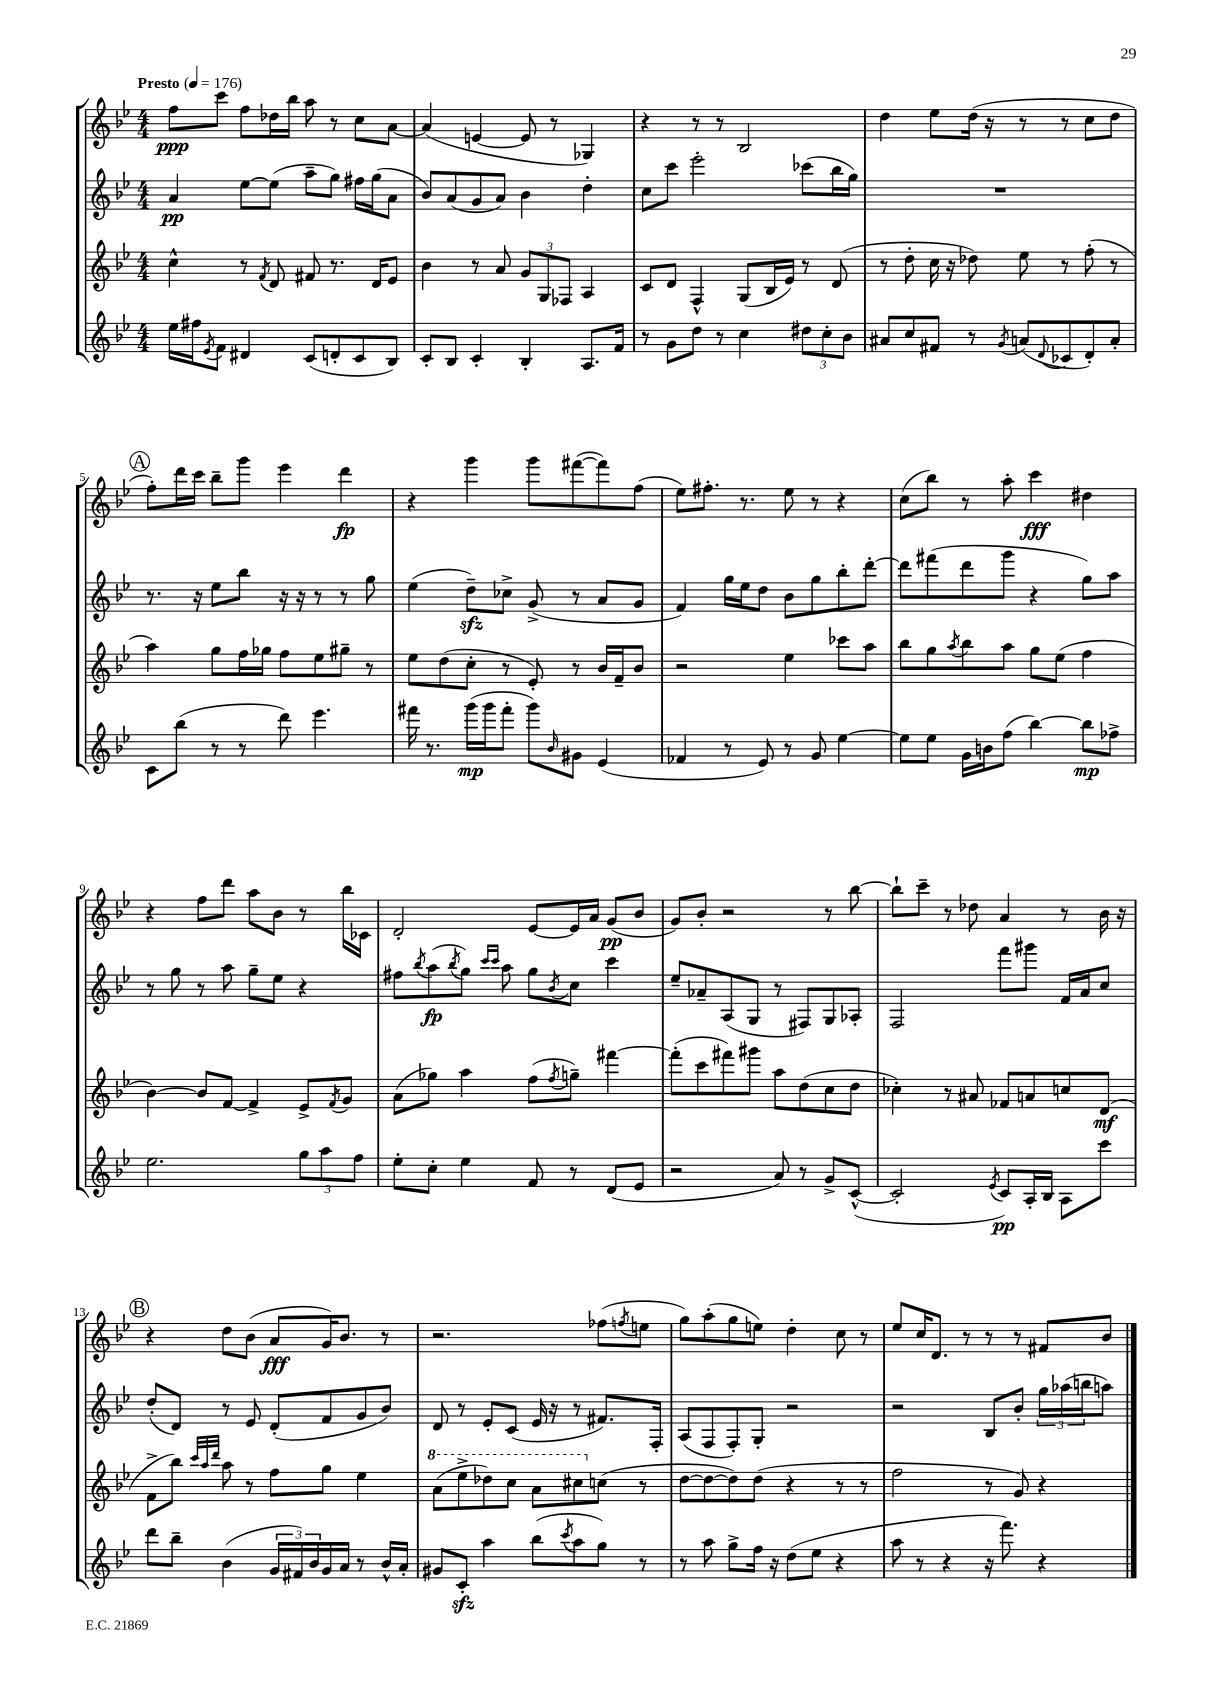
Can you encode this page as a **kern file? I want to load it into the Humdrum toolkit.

**kern	**kern	**kern	**kern
*staff4	*staff3	*staff2	*staff1
*clefG2	*clefG2	*clefG2	*clefG2
*k[b-e-]	*k[b-e-]	*k[b-e-]	*k[b-e-]
*M4/4	*M4/4	*M4/4	*M4/4
*MM176	*MM176	*MM176	*MM176
16ee-\LL	4cc^^\	4a/	8ff\L
16ff#\J	.	.	.
8qe-/	.	.	.
8f\J	.	.	8ccc\J
4d#/	8r	[8ee-\L	8ff\L
.	8qf/	.	.
.	8d/	(8ee-\]J	16dd-\L
.	.	.	16bb-\JJ
(8c/L	8f#/	8aa~\L	8aa\
8d'/	8.r	8gg\J)	8r
8c/	.	16ff#\LL	8cc\L
.	16d/LK	(16gg\J	.
8B-/J)	8e-/J	8a\J	[8a\J
=	=	=	=
8c'/L	4b-\	8b-/L)	(4a/]
8B-/J	.	(8a/	.
4c'/	8r	8g/	[4e/
.	8a/	8a/J)	.
4B-'/	12g/L	4b-\	8e/]
.	12G/	.	.
.	.	.	8r
.	12F-/J	.	.
8.A/L	4A/	4dd'\	4G-/)
16f/Jk	.	.	.
=	=	=	=
8r	8c/L	8cc\L	4r
8g\L	8d/J	8ccc\J	.
8dd\J	4F^^/	2eee-'\	8r
8r	.	.	8r
4cc\	(8G/L	.	2B-/
.	16B-/L	.	.
.	16e-/JJ)	.	.
12dd#\L	8r	(8ccc-\L	.
12cc'\	.	.	.
.	(8d/	16bb-\L	.
12b-\J	.	.	.
.	.	16gg\JJ)	.
=	=	=	=
8a#/L	8r	1r	4dd\
8cc/	8dd'\	.	.
8f#/J	16cc\	.	8ee-\L
.	16r	.	.
8r	8dd-\)	.	(16dd\Jk
.	.	.	16r
8qg/	.	.	.
(8a/L	8ee-\	.	8r
8qqd/	.	.	.
8c-/	8r	.	8r
8d'/)	(8ff'\	.	8cc\L
8a'/J	8r	.	8dd\J
=	=	=	=
8c\L	4aa\)	8.r	8ff'\L)
(8bb-\J	.	.	16ddd\L
.	.	16r	16ccc\JJ
8r	8gg\L	8ee-\L	8bb-~\L
8r	16ff\L	8bb-\J	8ggg\J
.	16gg-\JJ	.	.
8ddd\)	8ff\L	16r	4eee-\
.	.	16r	.
4.eee-\	8ee-\	8r	.
.	8gg#~\J	8r	4ddd\
.	8r	8gg\	.
=	=	=	=
16fff#\	8ee-\L	(4ee-\	4r
8.r	.	.	.
.	(8dd\	.	.
(16ggg\LL	8cc'\J	8dd~\L)	4ggg\
16ggg\J	.	.	.
8fff#'\J	8r	8cc-^\J	.
8ggg\L)	8e-'/)	(8g^/	8ggg\L
16qqb-/	.	.	.
8g#\J	8r	8r	([8fff#\
(4e-/	16b-/LL	8a/L	8fff#\])
.	16f~/J	.	.
.	8b-/J	8g/J	(8ff\J
=	=	=	=
4f-/	2r	4f/)	8ee-\L)
.	.	.	8.ff#'\J
8r	.	16gg\LL	.
.	.	16ee-\J	8.r
8e-/)	.	8dd\J	.
8r	4ee-\	8b-\L	8ee-\
8g/	.	8gg\	8r
[4ee-\	8ccc-\L	8bb-'\	4r
.	8aa\J	[8ddd'\J	.
=	=	=	=
8ee-\]L	8bb-\L	8ddd\]L	(8cc\L
8ee-\J	8gg\	(8fff#\	8bb-\J)
.	8qaa/	.	.
16g\LL	8bb-\	8ddd\	8r
16b\J	.	.	.
(8ff\J	8aa\J	8ggg\J	8aa'\
[4bb-\)	8gg\L	4r	4ccc\
.	(8ee-\J	.	.
8bb-\]L	4ff\	8gg\L)	4dd#\
8ff-^\J	.	8aa\J	.
=	=	=	=
2.ee-\	[4b-\)	8r	4r
.	.	8gg\	.
.	8b-/]L	8r	8ff\L
.	[8f/J	8aa\	8ddd\J
.	4f^/]	8gg~\L	8aa\L
.	.	8ee-\J	8b-\J
12gg\L	8e-^/L	4r	8r
12aa\	.	.	.
.	8qf/	.	.
.	8g/J	.	16bb-\LL
12ff\J	.	.	.
.	.	.	16c-\JJ
=	=	=	=
8ee-'\L	(8a\L	8ff#\L	2d'/
.	.	8qbb-/	.
8cc'\J	8gg-\J)	(8aa\	.
.	.	8qbb-/	.
4ee-\	4aa\	8gg\J)	.
.	.	16qqccc/LL	.
.	.	16qqccc/JJ	.
.	.	8aa\	.
8f/	(8ff\L	8gg\L	[8e-/L
.	8qff/	8qb-/	.
8r	8gg~\J)	8cc\J	16e-/]L
.	.	.	16a/JJ
(8d/L	[4fff#\	4ccc\	(8g/L
8e-/J	.	.	8b-/J
=	=	=	=
2r	(8fff#'\]L	8ee-~/L	8g/L)
.	8ccc\	8a-~/	8b-'/J
.	8fff#\)	(8A/	2r
.	8ggg#\J	8G/J	.
8a/)	8aa\L	8r	.
8r	(8dd\	8F#/L)	.
8g^/L	8cc\	8G/	8r
([8c^^/J	8dd\J	8A-'/J	[8bb-\
=	=	=	=
2c'/]	4cc-'\)	2F/	8bb-`\]L
.	.	.	8ccc~\J
.	8r	.	8r
.	8a#/	.	8dd-\
8qe-/	.	.	.
8c/L)	8f-/L	8fff\L	4a/
16A'/L	8a/	8ggg#\J	.
16B-/JJ	.	.	.
8A\L	8cc/	16f/LL	8r
.	.	16a/J	.
8ccc\J	(8d/J	8cc/J	16b-\
.	.	.	16r
=	=	=	=
8ddd\L	8f^\L	(8dd'/L	4r
8bb-~\J	8bb-\J)	8d/J)	.
.	32qqccc/LLL	.	.
.	32qqaa/	.	.
.	32qqddd/JJJ	.	.
(4b-\	8aa\	8r	8dd\L
.	8r	8e-/	(8b-\J
24g/LL	8ff\L	(8d'/L	8a/L
24f#/)	.	.	.
24b-/	.	.	.
16g/	8gg\J	8f/	16g/K)
16a/JJ	.	.	8.b-/J
8r	4ee-\	8g/	.
16b-^^/LL	.	8b-/J)	8r
16a'/JJ	.	.	.
=	=	=	=
8g#/L	(8aa\L	8d/	2.r
8c'/J	8eee-^\	8r	.
4aa\	8ddd-\)	8e-'/L	.
.	8ccc\J	(8c/J	.
(8bb-\L	8aa\L	16e-/	.
.	.	16r	.
8qccc/	.	.	.
8aa\	8ccc#\	8r	.
8gg\J)	(8cc\J	8.f#/L)	(8ff-\L
.	.	.	8qff/
8r	8r	.	8ee\J
.	.	16F'/Jk	.
=	=	=	=
8r	[8dd\L	(8A/L	8gg\L)
8aa\	8dd\_	8F/	(8aa'\
8gg^\L	8dd\])	8F'/)	8gg\
16ff\Jk	(8dd\J	8G'/J	8ee\J)
16r	.	.	.
(8dd\L	4r	2r	4dd'\
8ee-\J	.	.	.
4r	8r	.	8cc\
.	8r	.	8r
=	=	=	=
8aa\	2ff\	2r	8ee-/L
8r	.	.	16cc/K
.	.	.	8.d/J
4r	.	.	.
.	.	.	8r
16r	8r	8B-/L	8r
8.fff\)	.	.	.
.	8g/)	8b-'/J	8r
4r	4r	24gg\LL	8f#/L
.	.	(24aa-\	.
.	.	24bb\J	.
.	.	8aa\J)	8b-/J
==	==	==	==
*-	*-	*-	*-
